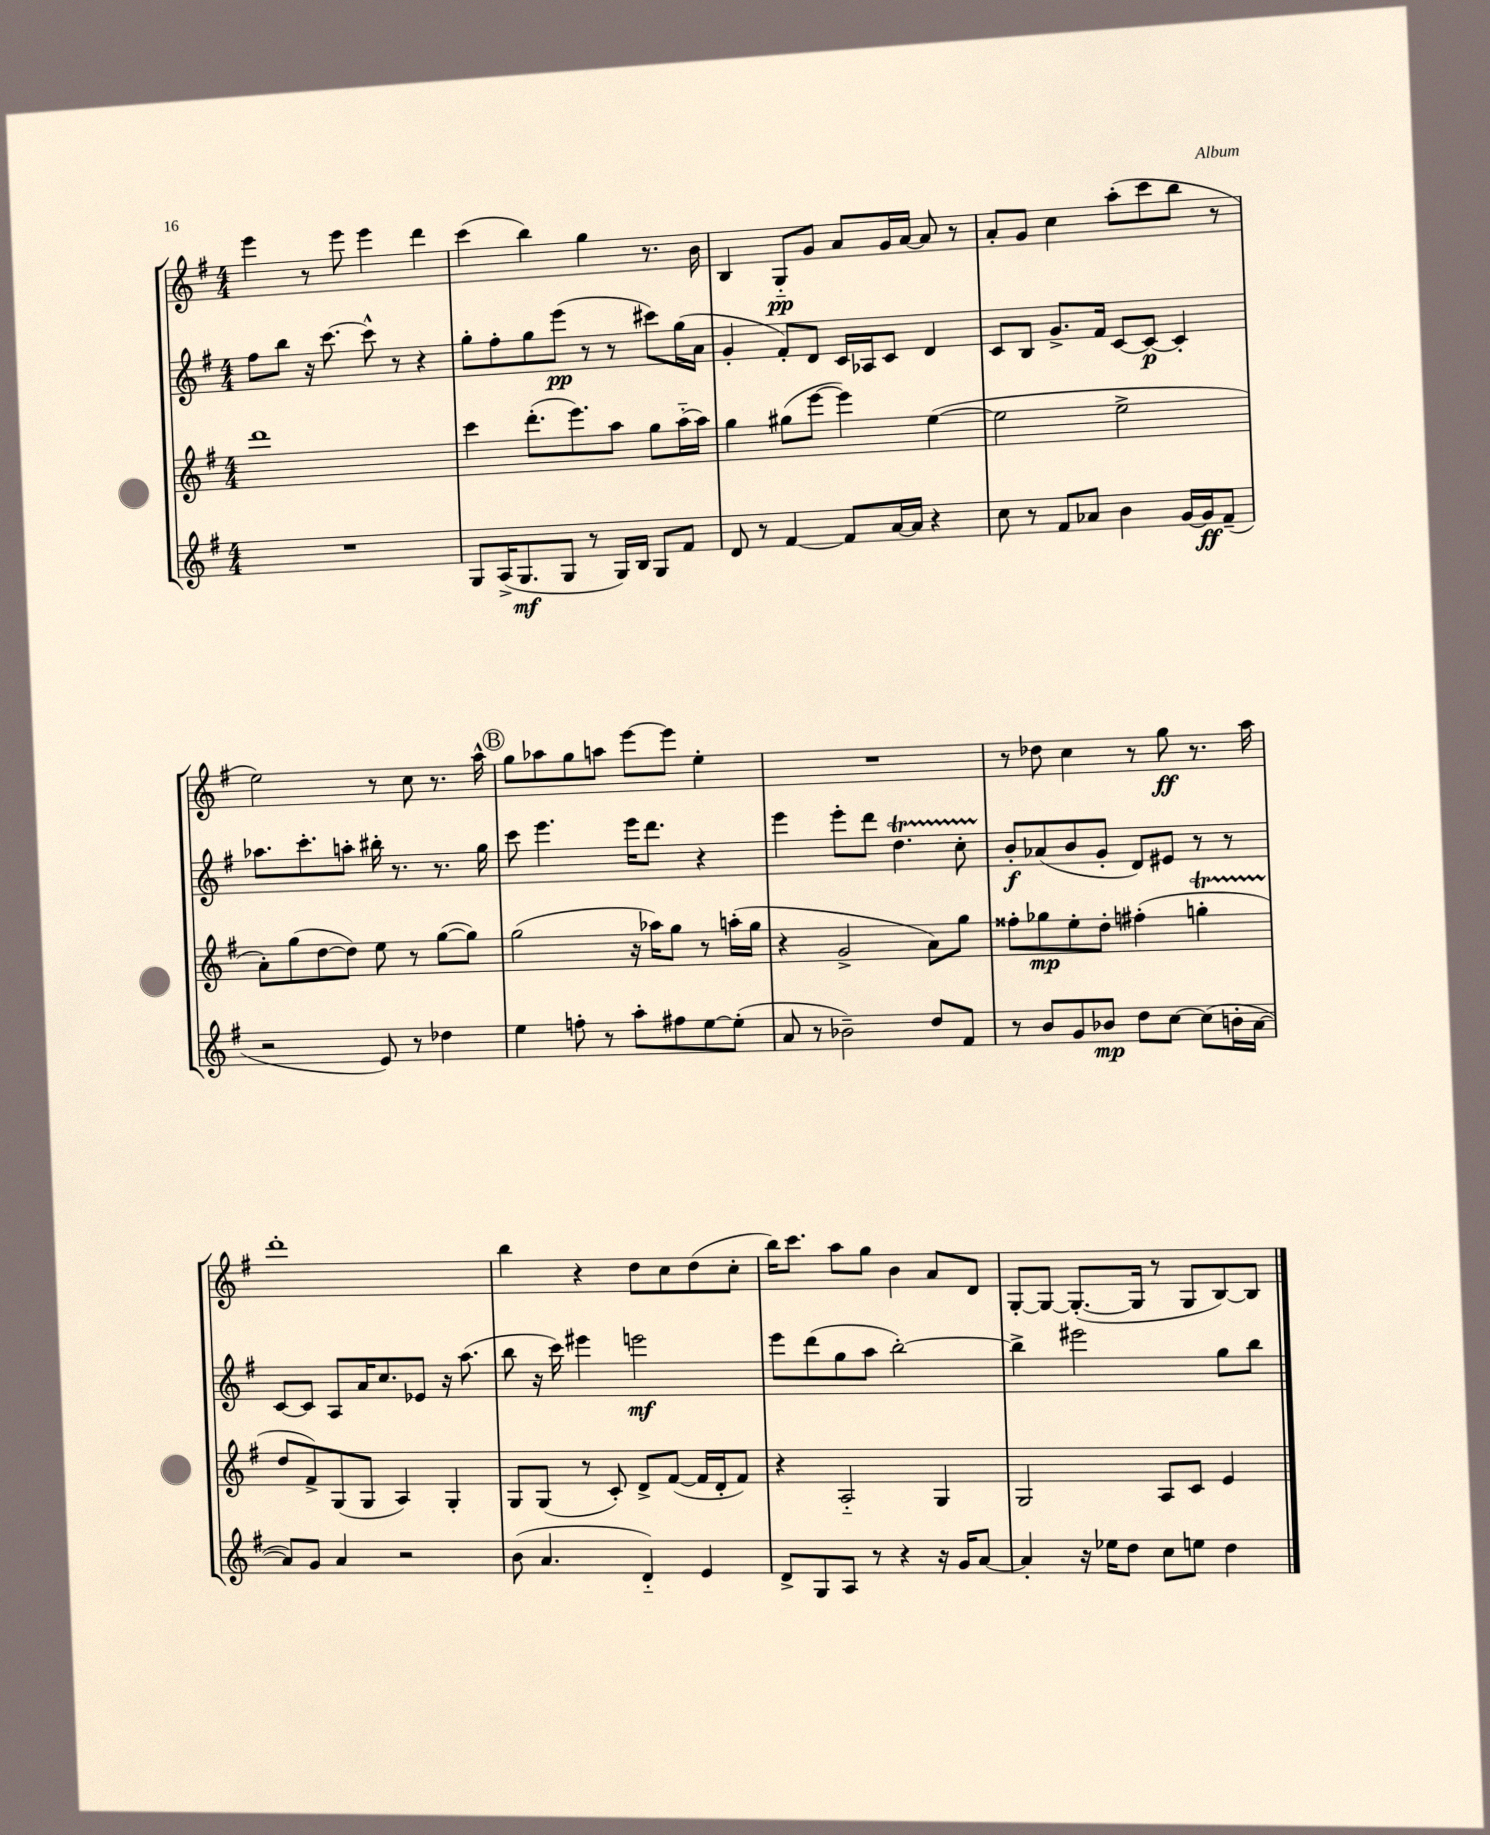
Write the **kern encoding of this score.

**kern	**kern	**kern	**kern
*staff4	*staff3	*staff2	*staff1
*clefG2	*clefG2	*clefG2	*clefG2
*k[f#]	*k[f#]	*k[f#]	*k[f#]
*M4/4	*M4/4	*M4/4	*M4/4
1r	1ddd	8ff#	4eee
.	.	8bb	.
.	.	16r	8r
.	.	[8.ccc	.
.	.	.	8eee
.	.	8ccc^^]	4eee
.	.	8r	.
.	.	4r	4ddd
=	=	=	=
8G	4ccc	8gg'	(4ccc
(16A^	.	8ff#'	.
8.G	.	.	.
.	(8.ddd'	8gg	4bb)
8G	.	(8eee	.
.	8.eee)	.	.
8r	.	8r	4gg
16G)	8aa	8r	.
16B	.	.	.
8G	8gg	8ccc#)	8.r
8f#	(16aa'~	(16gg	.
.	16aa)	16a	16b
=	=	=	=
8d	4gg	4g'	4B
8r	.	.	.
[4f#	(8gg#	8f#')	8G'~
.	[8eee	8d	8g
8f#]	4eee])	16c	8a
.	.	16A-	.
[16a	.	8c	16g
16a]	.	.	[16a
4r	([4ee	4d	8a]
.	.	.	8r
=	=	=	=
8cc	2ee]	8c	8a'
8r	.	8B	8g
8f#	.	8.g^	4cc
8a-	.	.	.
.	.	16f#	.
4b	2ee^	[8c	(8aa'
.	.	8c_	8ccc
[16g	.	4c']	8bb
16g]	.	.	.
(8f#~	.	.	8r
=	=	=	=
2r	8a')	8.aa-	2ee)
.	(8gg	.	.
.	.	8.ccc'	.
.	[8dd	.	.
.	8dd])	8aa'	.
8e)	8ee	16bb#'	8r
.	.	8.r	.
8r	8r	.	8cc
4dd-	([8gg	8.r	8.r
.	8gg])	.	.
.	.	16gg	16aa^^
=	=	=	=
4ee	(2gg	8ccc	8gg
.	.	4.eee	8aa-
8ff'	.	.	8gg
8r	.	.	8aa
8aa'	16r	16eee	[8eee
.	16aa-)	8.ddd	.
8ff#	8gg	.	8eee]
[8ee	8r	4r	4ee'
(8ee']	(16aa'	.	.
.	16gg	.	.
=	=	=	=
8a	4r	4eee	1r
8r	.	.	.
2b-~)	2g^	8eee'	.
.	.	8ddd	.
.	.	4.dd	.
8dd	8a)	.	.
8f#	8gg	8cc'	.
=	=	=	=
8r	8ff##'	8b'	8r
8b	8gg-	(8a-	8dd-
8g	8ee'	8b	4cc
8b-	8dd'	8g'	.
8dd	(4ff#'	8d)	8r
[8cc	.	8e#	8gg
(8cc]	4gg'	8r	8.r
16b'	.	8r	.
[16a	.	.	16aa
=	=	=	=
8a])	8dd	[8c	1ddd'
8g	8f#^)	8c]	.
4a	(8G	8A	.
.	8G	16a	.
.	.	8.cc	.
2r	4A)	.	.
.	.	8e-	.
.	4G'	16r	.
.	.	(8.aa	.
=	=	=	=
(8b	8G	8bb	4bb
4.a	(8G	16r	.
.	.	16ccc)	.
.	8r	4eee#	4r
.	8c')	.	.
4d'~)	8d^	2eee	8dd
.	([8f#	.	8cc
4e	16f#]	.	(8dd
.	16d'	.	.
.	8f#)	.	8cc'
=	=	=	=
8d^	4r	8eee	16bb)
.	.	.	8.ccc
8G	.	(8ddd	.
8A	2A'~	8gg	8aa
8r	.	8aa	8gg
4r	.	[2bb')	4b
16r	4G	.	8a
16g	.	.	.
[8a	.	.	8d
=	=	=	=
4a']	2G	4bb^]	[8G'
.	.	.	8G_
16r	.	2eee#	(8.G'_
16ee-	.	.	.
8dd	.	.	.
.	.	.	16G]
8cc	8A	.	8r
8ee	8c	.	8G
4dd	4e	8gg	[8B)
.	.	8bb	8B]
==	==	==	==
*-	*-	*-	*-
